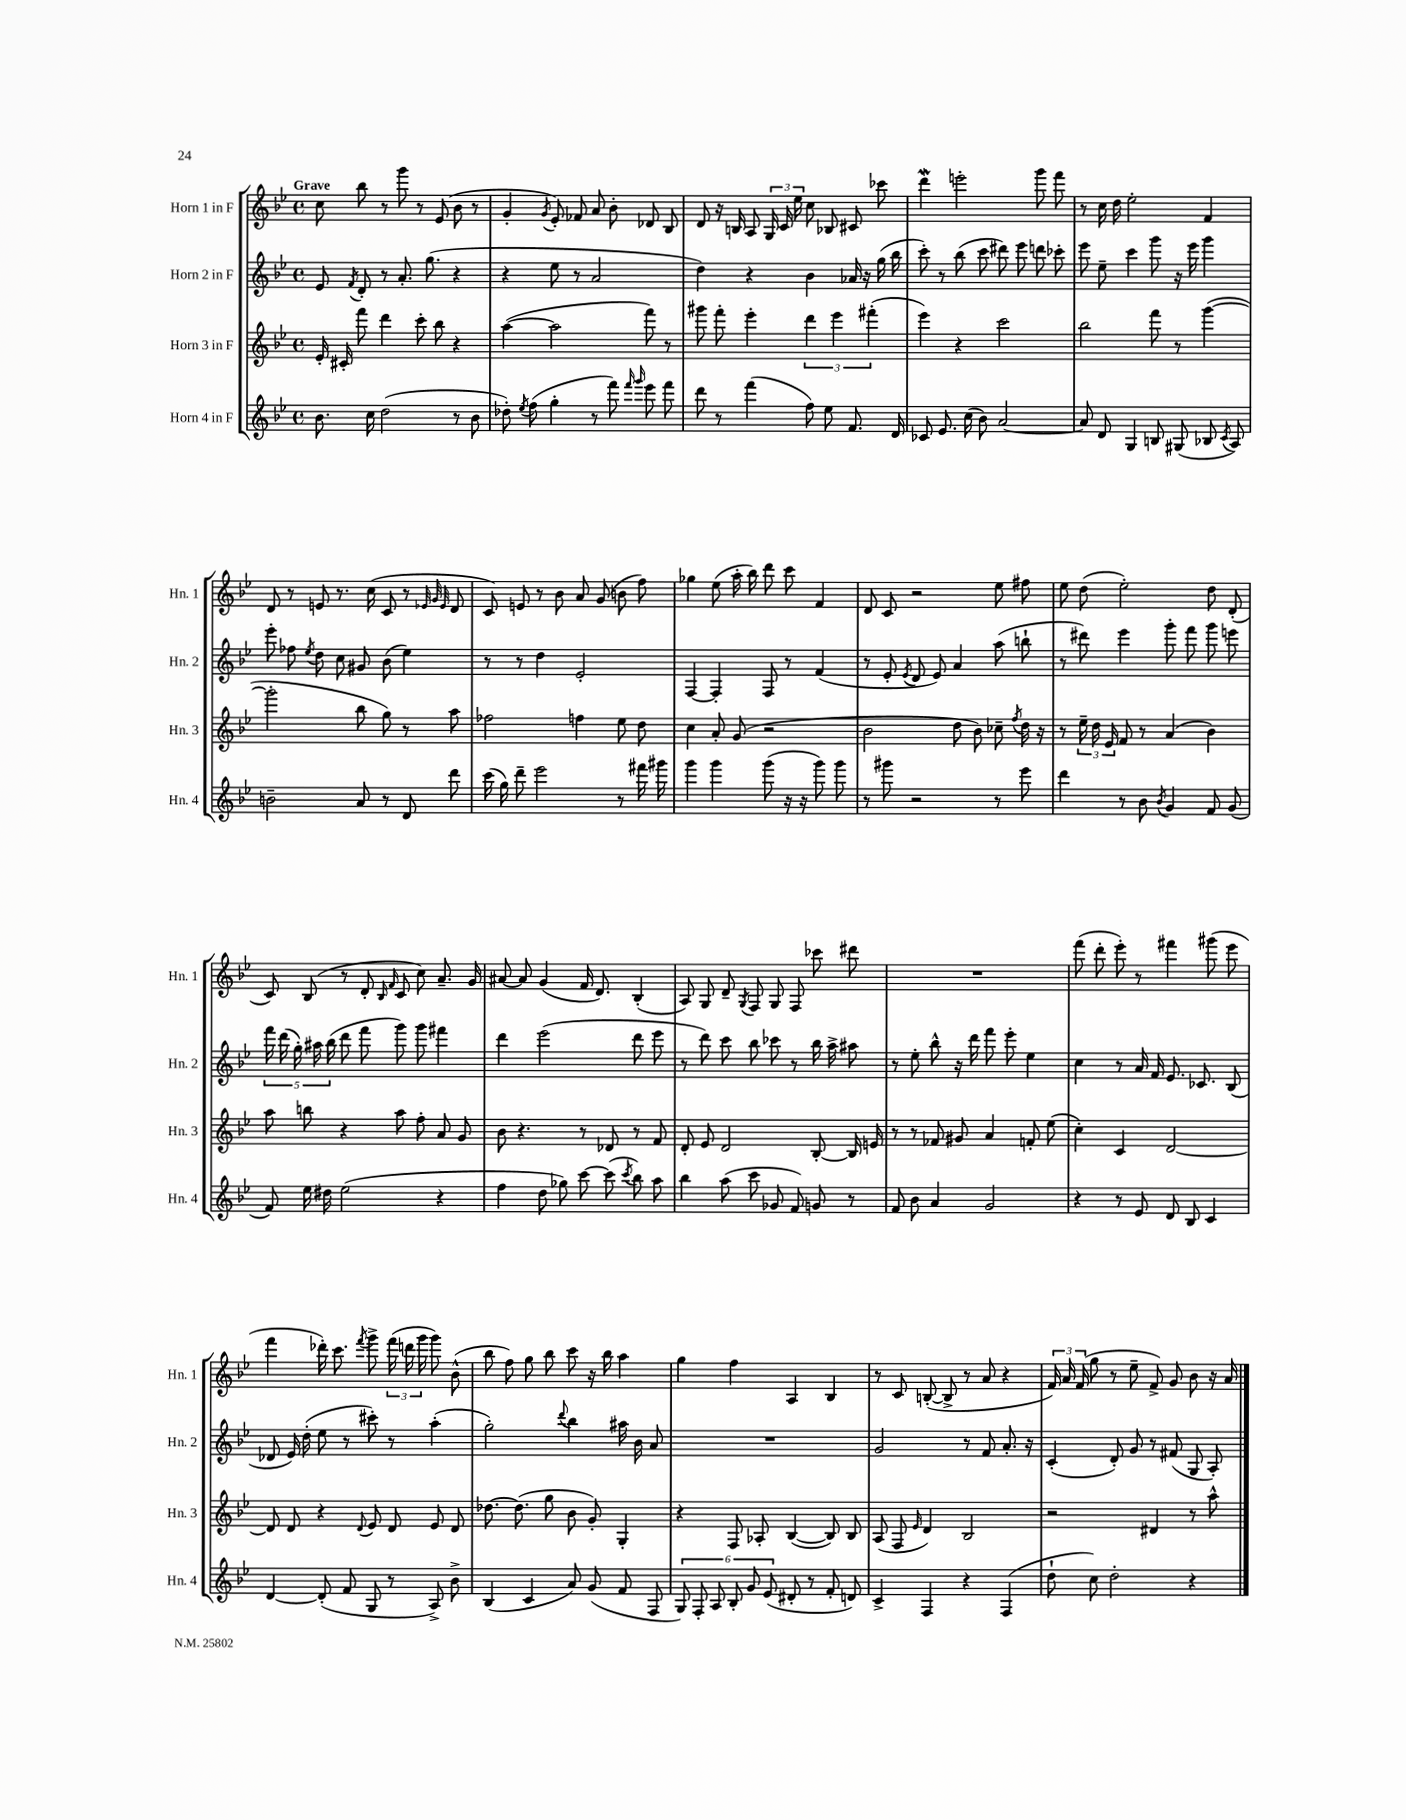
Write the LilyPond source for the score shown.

<<
\new StaffGroup <<
\new Staff = "s0" \with { instrumentName = "Horn 1 in F" shortInstrumentName = "Hn. 1" } {
    \clef treble \key bes \major \defaultTimeSignature \time 4/4 \tempo "Grave"
    \autoBeamOff c''8 bes''8 r8 g'''8 r8 ees'8( bes'8 r8 |
    g'4-. \acciaccatura { g'8 } ees'8-.) fes'8 a'8 bes'8-. des'8 bes8 |
    d'8 r16 b16 a8 \tuplet 3/2 { g16 c'16 ees''16 } c''8 bes8 cis'8 ces'''8 |
    d'''4\mordent e'''2-. g'''8 f'''8 |
    r8 c''16 d''16 ees''2-. f'4 |
    d'8 r8 e'8 r8. c''16( c'8 r8 \grace { ees'32 g'32 ees'32 } d'8 |
    c'8) e'8 r8 bes'8 a'8 g'8( b'8 f''8) |
    ges''4 ees''8( a''16-. bes''16) d'''8 c'''8 f'4 |
    d'8 c'8 r2 ees''8 fis''8 |
    ees''8 d''8( ees''2-.) d''8 d'8-.( |
    c'8) bes8( r8 d'8-. \grace { bes16 f'16 } c'8 c''8) a'8.-- g'16 |
    ais'8~ ais'8 g'4( f'16 d'8.) bes4-.( |
    a8) g8 d'8-- \acciaccatura { g8 } f8 g8 f8 ces'''8 dis'''8 |
    R1 |
    f'''8( d'''8-. ees'''8-.) r8 fis'''4 gis'''8( ees'''8 |
    f'''4 des'''16-.) c'''8. \acciaccatura { f'''8 } g'''8-> \tuplet 3/2 { f'''16( d'''16 g'''16 } g'''8) bes'8-^( |
    bes''8 f''8) g''8 bes''8 c'''8 r16 bes''16 a''4 |
    g''4 f''4 a4 bes4 |
    r8 c'8 b8~-.( b8-> r8 a'8 r4 |
    \tuplet 3/2 { f'16) a'16 f'16( } g''8 r8 ees''8-- f'8->) g'8 bes'8 r16 a'16 \bar "|." |
}
\new Staff = "s1" \with { instrumentName = "Horn 2 in F" shortInstrumentName = "Hn. 2" } {
    \clef treble \key bes \major \defaultTimeSignature \time 4/4
    \autoBeamOff ees'8 \acciaccatura { f'8 } d'8-. r8 a'8.-. g''8.( r4 |
    r4 ees''8 r8 a'2 |
    d''4) r4 bes'4 aes'16 r16 g''16( bes''16 |
    c'''8-.) r8 bes''8( c'''8 dis'''8) ees'''8 d'''8 ces'''8-. |
    ees'''8 ees''8-- c'''4 g'''8 r16 ees'''16 g'''4 |
    ees'''8-. fes''8 \acciaccatura { ees''8 } d''8 c''8 gis'8 bes'8( ees''4) |
    r8 r8 d''4 ees'2-. |
    f4~ f4-. f8 r8 f'4( |
    r8 ees'8-. \acciaccatura { ees'8 } d'8 ees'8) a'4 a''8( b''8-! |
    r8 dis'''8) ees'''4 g'''8-. f'''8 g'''8 e'''8 |
    \tuplet 5/4 { f'''16 d'''16( g''16-.) ais''16 bes''16( } d'''8 f'''8 g'''8) g'''8 fis'''4 |
    d'''4 ees'''2( d'''8 ees'''8 |
    r8 d'''8) c'''8 bes''8 ces'''8 r8 bes''16 a''16-> ais''8 |
    r8 ees''8-. bes''8-^ r16 d'''16 f'''8 ees'''8-. ees''4 |
    c''4 r8 a'16 f'16 ees'8. ces'8. bes8( |
    des'8 ees'16) d''16-.( ees''8 r8 cis'''8-.) r8 a''4-.( |
    g''2-.) \appoggiatura { d'''8 } bes''4 ais''16 bes'16 a'8 |
    R1 |
    g'2 r8 f'8 a'8.-. r16 |
    c'4-.( d'8-.) g'8 r8 fis'8( g8 a8-.) \bar "|." |
}
\new Staff = "s2" \with { instrumentName = "Horn 3 in F" shortInstrumentName = "Hn. 3" } {
    \clef treble \key bes \major \defaultTimeSignature \time 4/4
    \autoBeamOff ees'16-. cis'16-. f'''8 d'''4 c'''8-. bes''8 r4 |
    a''4~( a''2 f'''8) r8 |
    gis'''8 f'''8-. ees'''4-. \tuplet 3/2 { d'''4 ees'''4 fis'''4-.( } |
    ees'''4) r4 c'''2 |
    bes''2 f'''8 r8 g'''4~( |
    g'''2-. bes''8 g''8) r8 a''8 |
    fes''2 f''4 ees''8 d''8 |
    c''4 a'8-. g'8( r2 |
    bes'2 d''8 bes'8) ces''8-- \acciaccatura { f''8 } d''16 r16 |
    r8 \tuplet 3/2 { ees''16-- d''16 ees'16 } f'8 r8 a'4( bes'4) |
    a''8 b''8 r4 a''8 f''8-. a'8 g'8 |
    bes'8 r4. r8 des'8 r8 f'8 |
    d'8-. ees'8 d'2 bes8~-. bes16 e'16 |
    r8 r8 fes'8 gis'8 a'4 f'8-. ees''8( |
    c''4-.) c'4 d'2~ |
    d'8 d'8 r4 \appoggiatura { d'8 } ees'8 d'8 ees'8 d'8 |
    des''8.~ des''8.( g''8 bes'8 g'8-.) g4-. |
    r4 f8 aes8-. bes4~( bes8) bes8 |
    a8( f8 \grace { ees'16 } d'4) bes2 |
    r2 dis'4 r8 a''8-^ \bar "|." |
}
\new Staff = "s3" \with { instrumentName = "Horn 4 in F" shortInstrumentName = "Hn. 4" } {
    \clef treble \key bes \major \defaultTimeSignature \time 4/4
    \autoBeamOff bes'8. c''16 d''2( r8 bes'8 |
    des''8-.) \acciaccatura { ees''8 } f''8( g''4-. r8 f'''8) \grace { f'''16 g'''16 } ees'''8 f'''8 |
    d'''8 r8 f'''4( f''8) ees''8 f'8. d'16 |
    ces'8 ees'8. c''16( bes'8) a'2~ |
    a'8 d'8 g4 b8 gis8( bes8 \acciaccatura { c'8 } a8) |
    b'2-- a'8 r8 d'8 d'''8 |
    c'''16( g''16) d'''8-- ees'''2 r8 fis'''16 gis'''16 |
    g'''4 g'''4 g'''8( r16 r16 g'''8) g'''8 |
    r8 gis'''8 r2 r8 ees'''8 |
    d'''4 r8 bes'8 \acciaccatura { bes'8 } g'4 f'8 g'8( |
    f'8) ees''16 dis''16 ees''2( r4 |
    f''4 d''8 ges''8) c'''8~ c'''8( \acciaccatura { c'''8 } bes''8) a''8 |
    bes''4 a''8( c'''8 ges'8 f'8) g'8 r8 |
    f'8 bes'8 a'4 g'2 |
    r4 r8 ees'8 d'8 bes8 c'4 |
    d'4~ d'8-.( f'8 g8 r8 a8->) bes'8-> |
    bes4( c'4 a'8) g'8( f'8 f8 |
    \tuplet 6/4 { g8) f8-. a8 bes8-. g'8 ees'8( } dis'8-. r8 f'8-. d'8) |
    c'4-> f4 r4 f4( |
    d''8-! c''8) d''2-. r4 \bar "|." |
}
>>
>>
\layout { \context { \Score \remove "Bar_number_engraver" } }
